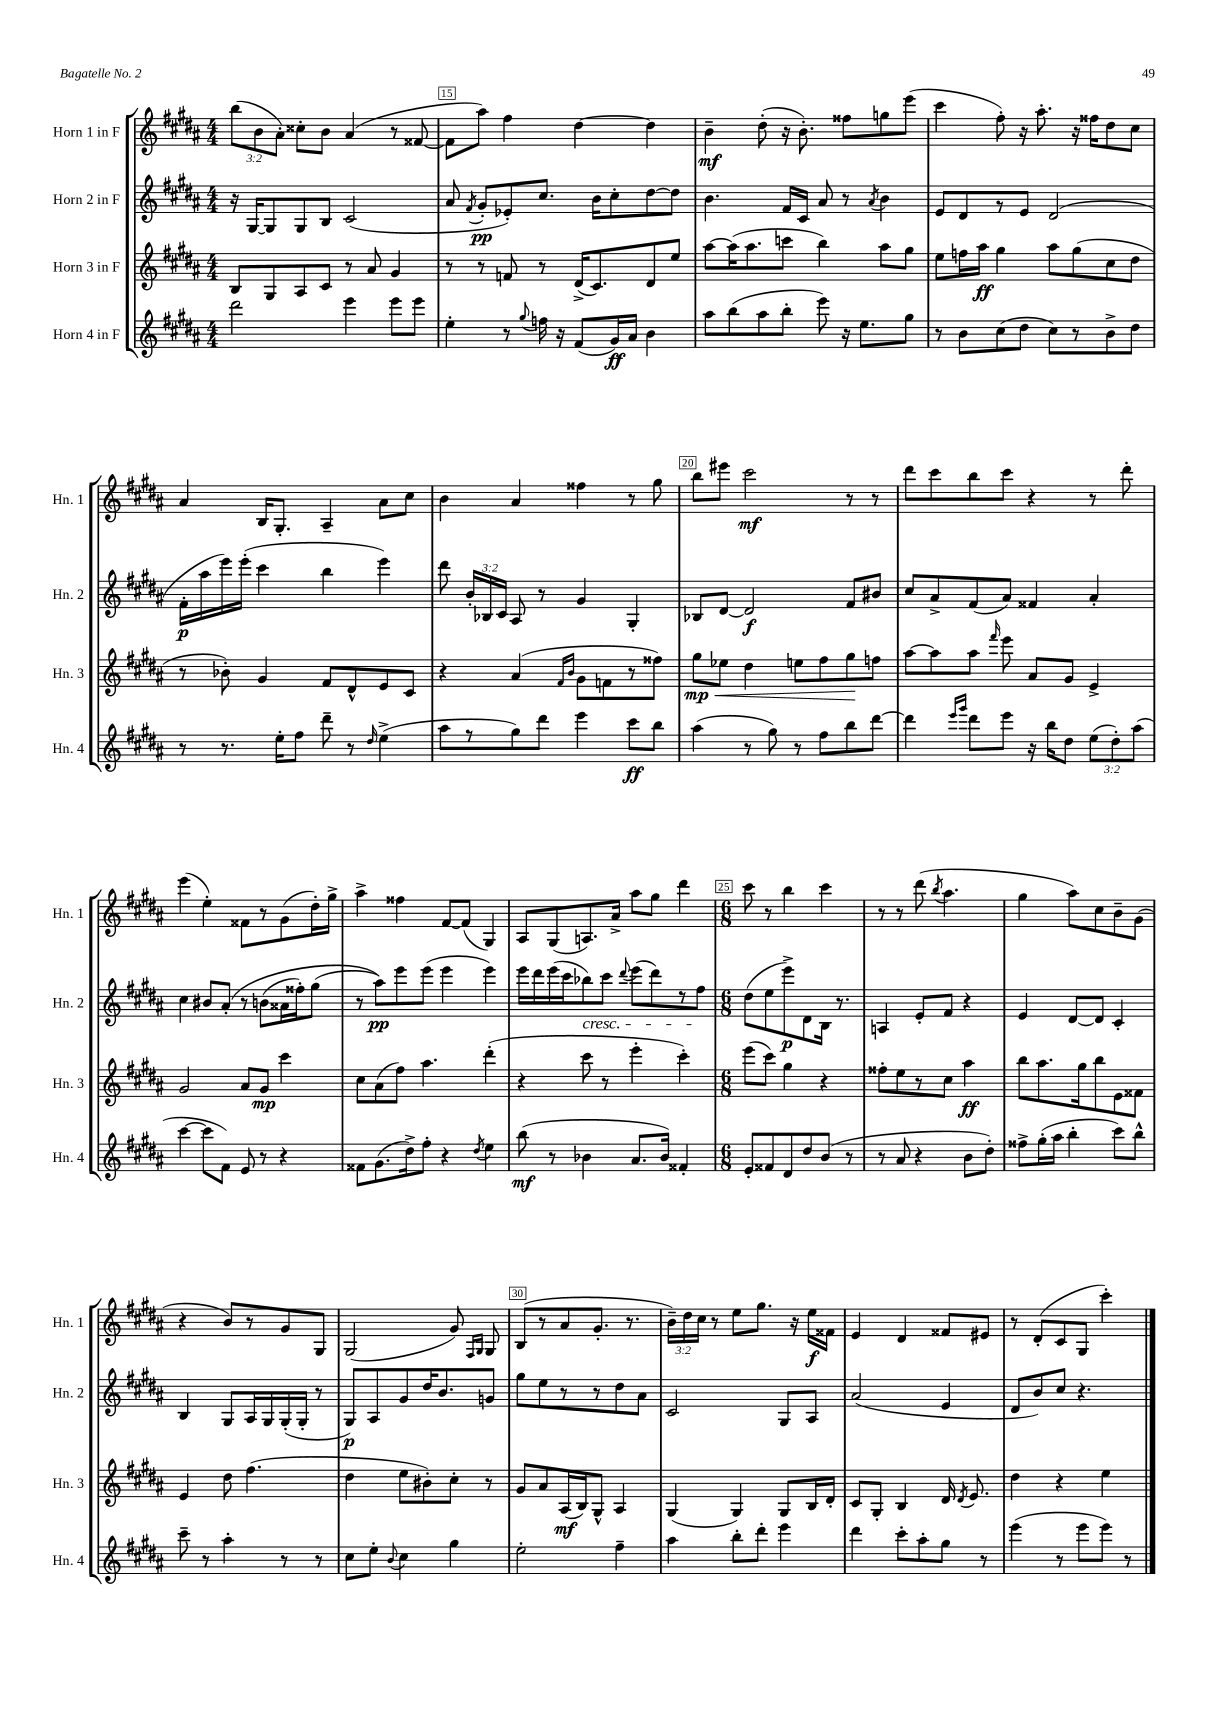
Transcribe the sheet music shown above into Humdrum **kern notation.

**kern	**kern	**kern	**kern
*staff4	*staff3	*staff2	*staff1
*clefG2	*clefG2	*clefG2	*clefG2
*k[f#c#g#d#a#]	*k[f#c#g#d#a#]	*k[f#c#g#d#a#]	*k[f#c#g#d#a#]
*M4/4	*M4/4	*M4/4	*M4/4
2ddd#	8B	16r	(12bb
.	.	[16G#	.
.	.	.	12b
.	8G#	8G#]	.
.	.	.	12a#')
.	8A#	8G#	8cc##'
.	8c#	8B	8b
4eee	8r	(2c#	(4a#
.	8a#	.	.
8eee	4g#	.	8r
8eee	.	.	[8f##
=	=	=	=
4ee'	8r	8a#	8f##]
.	.	8qf#	.
.	8r	8g#'	8aa#)
8r	8f	8e-')	4ff#
8qqgg#	.	.	.
16ff	8r	8.cc#	.
16r	.	.	.
(8f#	(16d#^	.	[4dd#
.	8.c#)	16b	.
16g#)	.	8cc#'	.
16a#	.	.	.
4b	8d#	[8dd#	4dd#]
.	8ee	8dd#]	.
=	=	=	=
8aa#	[8aa#	4.b	4b~
(8bb	(16aa#]	.	.
.	8.aa#	.	.
8aa#	.	.	(8dd#'
8bb'	8ccc	16f#	16r
.	.	16c#	8.b')
8eee)	4bb)	8a#	.
16r	.	8r	8ff##
8.ee	.	.	.
.	.	8qa#	.
.	8aa#	4b	8gg
8gg#	8gg#	.	(8eee
=	=	=	=
8r	8ee	8e	4ccc#
8b	16ff	8d#	.
.	16aa#	.	.
(8cc#	4gg#	8r	8ff#')
8dd#	.	8e	16r
.	.	.	8.aa#'
8cc#)	8aa#	(2d#	.
8r	(8gg#	.	16r
.	.	.	16ff##
8b^	8cc#	.	8dd#
8dd#	8dd#	.	8cc#
=	=	=	=
8r	8r	16f#'	4a#
.	.	16aa#	.
8.r	8b-')	16eee)	.
.	.	(16eee'	.
.	4g#	4ccc#	16B
16ee'	.	.	8.G#'
8ff#	.	.	.
8ddd#~	8f#	4bb	4A#~
8r	8d#^^	.	.
16qqdd#	.	.	.
(4ee^	8e	4eee)	8a#
.	8c#	.	8cc#
=	=	=	=
8aa#	4r	8ddd#	4b
8r	.	24b'	.
.	.	24B-	.
.	.	24c#	.
8gg#)	(4a#	8A#	4a#
8ddd#	.	8r	.
.	16qqf#	.	.
.	16qqb	.	.
4eee	8g#	4g#	4ff##
.	8f	.	.
8ccc#	8r	4G#'	8r
8bb	8ff##)	.	8gg#
=	=	=	=
(4aa#	8gg#	8B-	8bb
.	8ee-	[8d#	8eee#
8r	4dd#	2d#]	2ccc#
8gg#)	.	.	.
8r	8ee	.	.
8ff#	8ff#	.	.
8bb	8gg#	8f#	8r
[8ddd#	8ff	8b#	8r
=	=	=	=
4ddd#]	[8aa#	8cc#	8ddd#
.	8aa#]	8a#^	8ccc#
16qqeee	.	.	.
16qqggg#	.	.	.
8ddd#	8aa#	(8f#	8bb
.	16qqfff#	.	.
8eee	8eee	8a#)	8ccc#
16r	8a#	4f##	4r
16bb	.	.	.
8dd#	8g#	.	.
(12ee	4e^	4a#'	8r
12dd#')	.	.	.
.	.	.	8ddd#'
(12aa#	.	.	.
=	=	=	=
[4ccc#	2g#	4cc#	(4eee
8ccc#]	.	8b#	4ee')
8f#)	.	&(8a#'	.
8e	8a#	8r	8f##
8r	8g#	(8b	8r
4r	4ccc#	16a##	(8g#
.	.	16ff##')	.
.	.	(8gg#	16dd#')
.	.	.	16gg#^
=	=	=	=
8f##	8cc#	8r	4aa#^
(8.g#	(8a#	8aa#)&)	.
.	8ff#)	8eee	4ff##
16dd#^)	.	.	.
8ff#'	4.aa#	(8eee	.
4r	.	4eee	[8f#
.	.	.	(8f#]
8qdd#	.	.	.
4ee	(4ddd#'	4eee)	4G#)
=	=	=	=
(8bb	4r	16eee	8A#
.	.	16ddd#	.
8r	.	(16eee	(8G#
.	.	16ccc#	.
4b-	8ccc#	8bb-)	8.A)
.	8r	8ccc#	.
.	.	.	16a#^
.	.	8qqddd#	.
8.a#	4eee'	(8eee	8aa#
.	.	8ddd#)	8gg#
16b-)	.	.	.
4f##'	4ccc#')	8r	4ddd#
.	.	8ff#	.
=	=	=	=
*M6/8	*M6/8	*M6/8	*M6/8
8e'	(8eee	(8dd#	8ccc#
8f##	8ccc#)	8ee	8r
8d#	4gg#	8eee^)	4bb
8dd#	.	8d#	.
(8b	4r	16B	4ccc#
.	.	8.r	.
8r	.	.	.
=	=	=	=
8r	8ff##'	4A	8r
8a#	8ee	.	8r
4r	8r	8e'	(8ddd#
.	.	.	8qbb
.	8cc#	8f#	4.aa#
8b	4aa#	4r	.
8dd#')	.	.	.
=	=	=	=
8ff##^	8bb	4e	4gg#
(16gg#'	8.aa#	.	.
16aa#	.	.	.
4bb'	.	[8d#	8aa#)
.	16gg#	.	.
.	8bb	8d#]	8cc#
8ccc#)	8e	4c#'	8b~
8bb^^	8f##	.	(8g#
=	=	=	=
8ccc#~	4e	4B	4r
8r	.	.	.
4aa#'	8dd#	8G#	8b)
.	(4.ff#	16A#	8r
.	.	16G#	.
8r	.	(16G#'	8g#
.	.	16G#'	.
8r	.	8r	8G#
=	=	=	=
8cc#	4dd#	8G#)	(2G#
8ee'	.	8A#	.
8qqb	.	.	.
4cc#	8ee	8g#	.
.	8b#')	16dd#	.
.	.	8.b	.
4gg#	8cc#'	.	8g#)
.	.	.	16qqF#
.	.	.	16qqG#
.	8r	8g	8G#
=	=	=	=
2ee'	8g#	8gg#	(8B
.	8a#	8ee	8r
.	(16A#	8r	8a#
.	16B)	.	.
.	8G#^^	8r	8.g#'
4ff#~	4A#	8dd#	.
.	.	.	8.r
.	.	8a#	.
=	=	=	=
4aa#	(4G#	2c#	24b~)
.	.	.	24dd#
.	.	.	24cc#
.	.	.	8r
8bb'	4G#)	.	8ee
8ddd#'	.	.	8.gg#
4eee	8G#	8G#	.
.	.	.	16r
.	16B	8A#	16ee
.	16d#'	.	16f##
=	=	=	=
4ddd#	8c#	(2a#	4e
.	8G#'	.	.
8ccc#'	4B	.	4d#
8aa#'	.	.	.
8gg#	16d#	4e	8f##
.	8qd#	.	.
.	8.e	.	.
8r	.	.	8e#
=	=	=	=
(4eee	4dd#	8d#	8r
.	.	8b)	(8d#'
8r	4r	8cc#	8c#
8eee	.	4.r	8G#
8eee)	4ee	.	4ccc#')
8r	.	.	.
==	==	==	==
*-	*-	*-	*-
